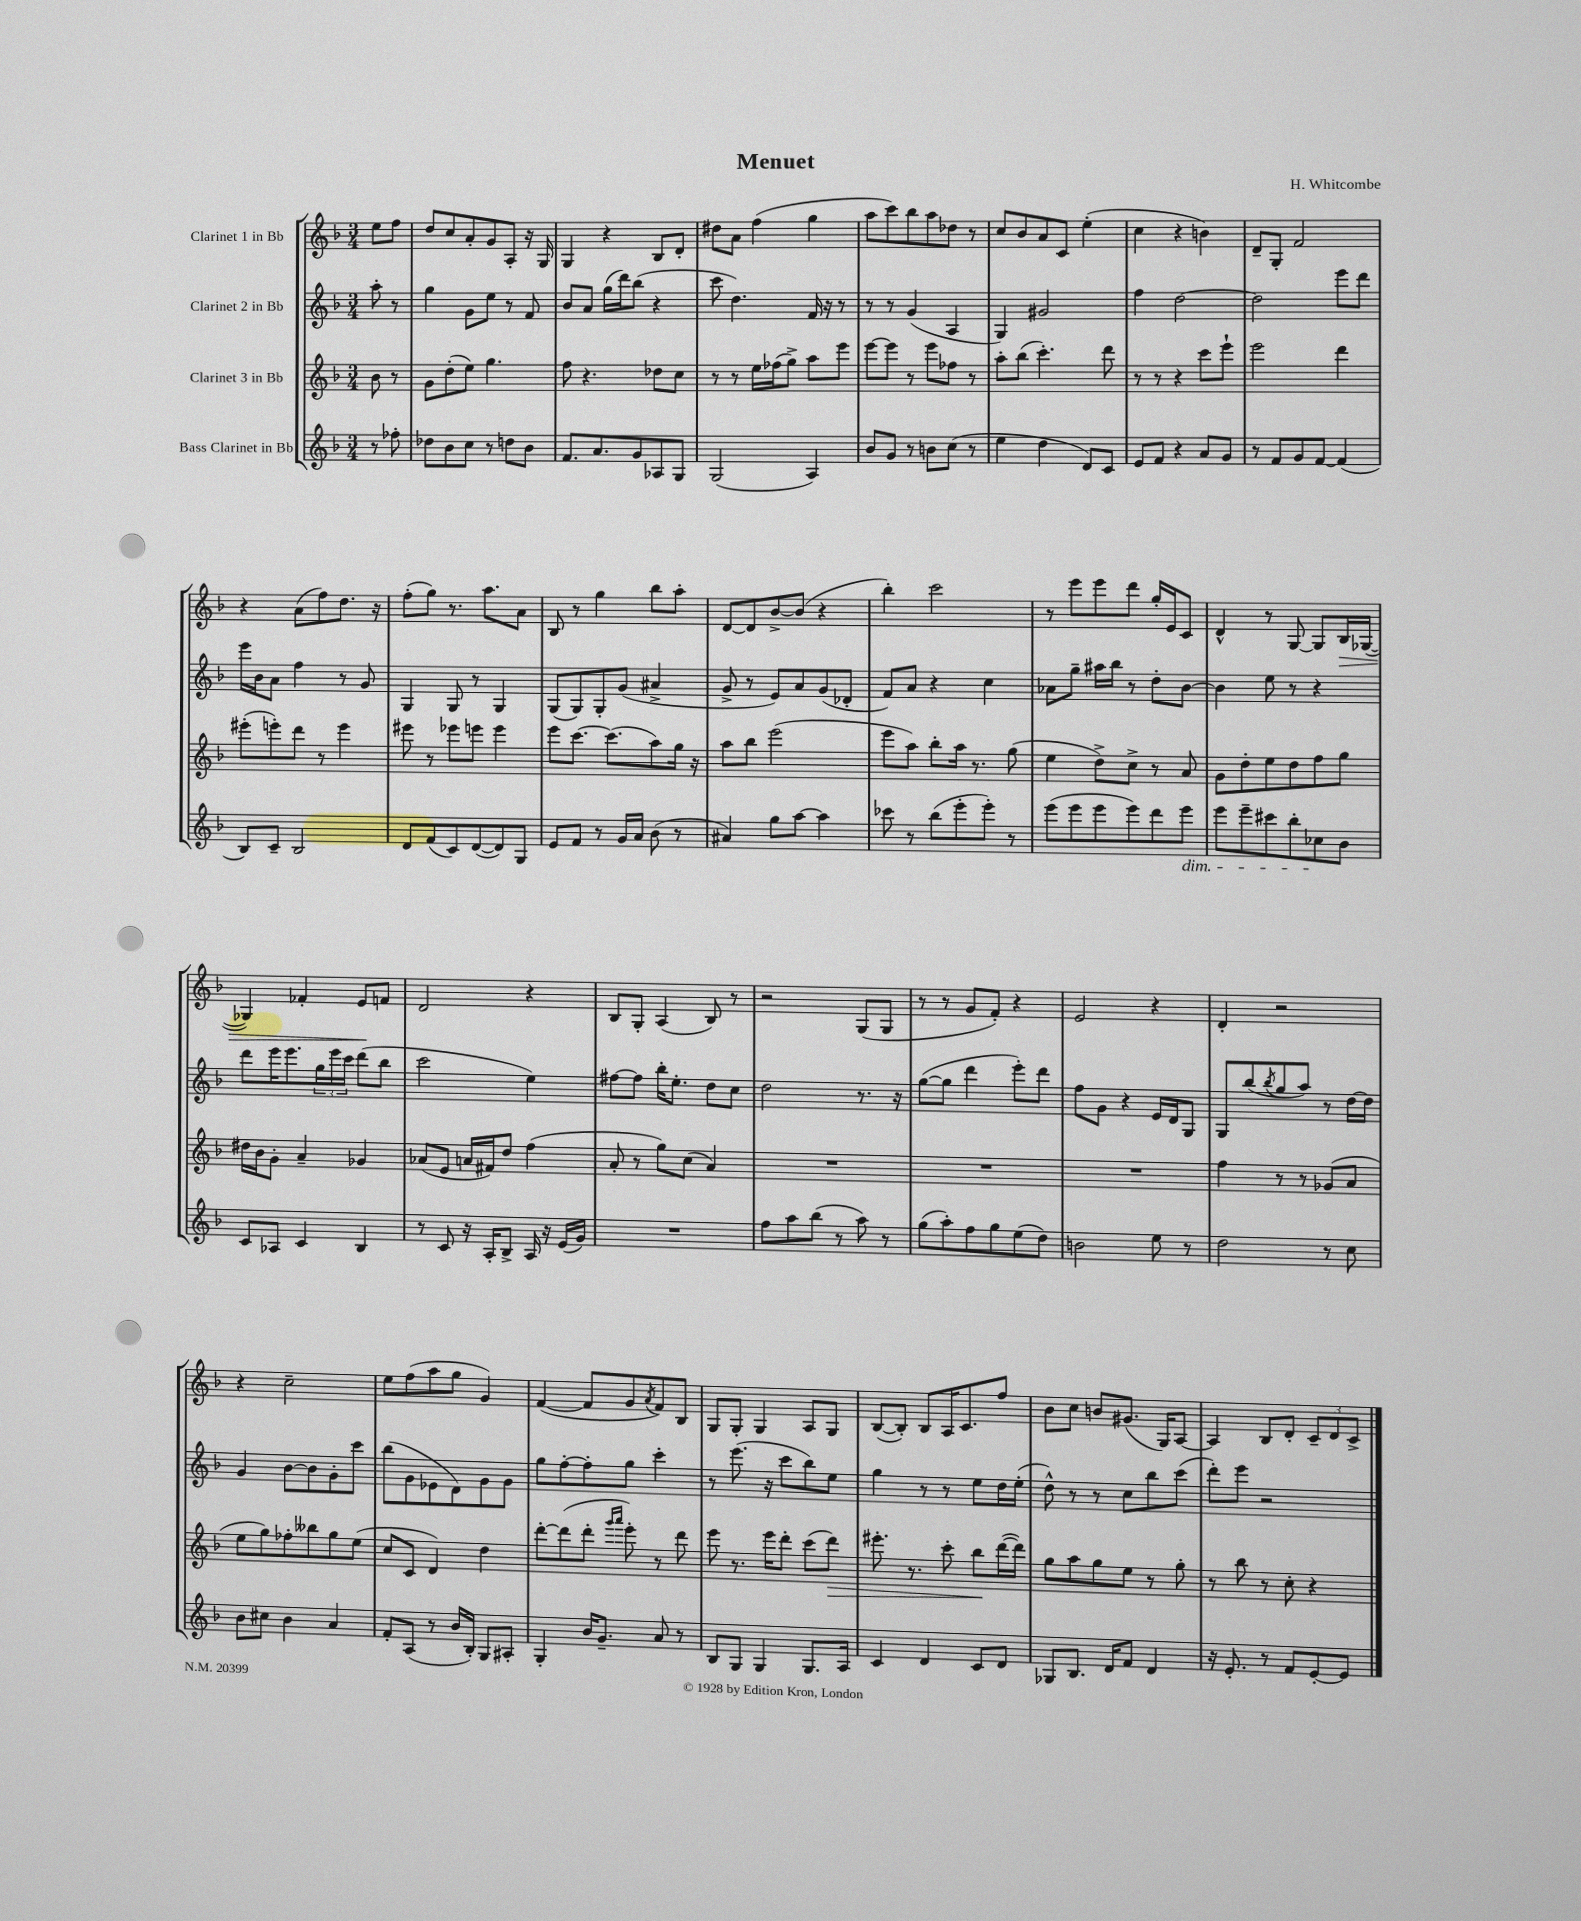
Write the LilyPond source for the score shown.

\header { title = "Menuet" composer = "H. Whitcombe" }
<<
\new StaffGroup <<
\new Staff = "s0" \with { instrumentName = "Clarinet 1 in Bb" } {
    \clef treble \key f \major \numericTimeSignature \time 3/4 \partial 4
    e''8 f''8 |
    d''8 c''8 a'8-. g'8 a8-. r16 g16 |
    g4 r4 bes8 d'8-. |
    dis''8 a'8 f''4( g''4 |
    a''8 c'''8) bes''8 a''8 des''8 r8 |
    c''8 bes'8 a'8 c'8 e''4-.( |
    c''4 r4 b'4) |
    d'8-- g8-. f'2 |
    r4 a'8( f''8) d''8. r16 |
    f''8-.( g''8) r8. a''8. a'8 |
    bes8 r8 g''4 bes''8 a''8-. |
    d'8~ d'8 bes'8~-> bes'8( r4 |
    bes''4-.) c'''2 |
    r8 e'''8 e'''8 d'''8 g''16-. e'16 c'8 |
    d'4-^ r8 g8~ g8 bes16\> ges16~( |
    ges4) fes'4-. e'8\! f'8 |
    d'2 r4 |
    bes8 g8-. a4( bes8) r8 |
    r2 g8( g8 |
    r8 r8 g'8 f'8-.) r4 |
    e'2 r4 |
    d'4-. r2 |
    r4 c''2-- |
    e''8 f''8( a''8 g''8 g'4) |
    f'4~( f'8 g'8 \acciaccatura { a'8 } f'8) bes8 |
    g8 g8-. g4 a8 g8 |
    bes8~( bes8-.) bes8 a16 c'8. f''8 |
    bes'8 c''8 b'8 gis'8.( g16) a8~ |
    a4 bes8 d'8-. \tuplet 3/2 { c'8-- d'8 c'8-> } \bar "|." |
}
\new Staff = "s1" \with { instrumentName = "Clarinet 2 in Bb" } {
    \clef treble \key f \major \numericTimeSignature \time 3/4 \partial 4
    a''8-. r8 |
    g''4 g'8 e''8 r8 f'8 |
    bes'8 a'8 g''16( d'''16) bes''8( r4 |
    c'''8 d''4.) f'16 r16 r8 |
    r8 r8 g'4( a4 |
    g4) gis'2 |
    f''4 d''2~ |
    d''2 e'''8 d'''8 |
    e'''16 bes'16 a'8 f''4 r8 g'8 |
    g4 g8 r8 g4 |
    g8( g8) g8-. g'8( ais'4-> |
    g'8-> r8 e'8) a'8 g'8( des'8-. |
    f'8) a'8 r4 c''4 |
    aes'8 g''8-- ais''16 bes''16 r8 d''8-. bes'8~ |
    bes'4 e''8 r8 r4 |
    d'''8 e'''16 e'''8. \tuplet 3/2 { g''16 e'''16 c'''16 } d'''8( bes''8 |
    c'''2 e''4) |
    fis''8~ fis''8 bes''16-. e''8.-. d''8 c''8 |
    d''2 r8. r16 |
    g''8~( g''8 d'''4 e'''8-.) d'''8 |
    f''8 g'8 r4 e'16 d'16 g8 |
    g8 bes''8( \acciaccatura { bes''8 } g''8 a''8) r8 d''16~ d''16 |
    g'4 bes'8~ bes'8 g'8-. c'''8 |
    bes''8( g'8 ees'8 d'8) g'8 g'8 |
    g''8 f''8~-. f''8-. g''8 c'''4-. |
    r8 e'''8.( r16 c'''8 bes''8) e''8 |
    g''4 r8 r8 e''8 d''16 e''16-.( |
    d''8-^) r8 r8 c''8 bes''8 c'''8( |
    d'''8-.) e'''8 r2 \bar "|." |
}
\new Staff = "s2" \with { instrumentName = "Clarinet 3 in Bb" } {
    \clef treble \key f \major \numericTimeSignature \time 3/4 \partial 4
    bes'8 r8 |
    g'8 d''8-.( e''8) g''4. |
    f''8 r4. des''8 c''8 |
    r8 r8 e''16 fes''16( g''8->) a''8 e'''8 |
    e'''8~ e'''8 r8 e'''8 fes''8 r8 |
    a''8-. bes''8( c'''4.-.) d'''8 |
    r8 r8 r4 c'''8 e'''8-! |
    e'''2 d'''4 |
    eis'''8-.( e'''8-.) d'''8 r8 e'''4 |
    eis'''8 r8 ees'''8 e'''8 e'''4 |
    e'''8 c'''8.~ c'''8.( a''8) g''16 r16 |
    a''8 bes''8 e'''2( |
    e'''8 a''8) bes''8-. a''16 r8. g''8( |
    e''4 d''8->) c''8-> r8 a'8 |
    g'8 d''8-. e''8 d''8 f''8 g''8 |
    dis''16 bes'16 g'8-. a'4-- ges'4 |
    aes'8( e'8 a'16 fis'16) d''8 f''4( |
    a'8-. r8 g''8) c''8( a'4) |
    R2. |
    R2. |
    R2. |
    f''4 r8 r8 ges'8( a'8 |
    e''8 g''8) fes''8-. beses''8 g''8 e''8( |
    c''8 c'8 d'4) d''4 |
    d'''8~-. d'''8( d'''8-. \grace { g'''16 a'''16 } e'''8-.) r8 d'''8 |
    e'''8 r8. e'''16 d'''8-. c'''8( d'''8\>) |
    eis'''8.-. r8. c'''8-. bes''8\! d'''16~( d'''16) |
    g''8 a''8 g''8 e''8 r8 g''8-. |
    r8 bes''8 r8 c''8-. r4 \bar "|." |
}
\new Staff = "s3" \with { instrumentName = "Bass Clarinet in Bb" } {
    \clef treble \key f \major \numericTimeSignature \time 3/4 \partial 4
    r8 fes''8-. |
    des''8 bes'8 c''8 r8 d''8 bes'8 |
    f'8. a'8. g'8 aes8 g8 |
    g2( a4) |
    bes'8 g'8 r8 b'8 c''8( r8 |
    e''4 d''4 d'8) c'8 |
    e'8 f'8 r4 a'8 g'8 |
    r8 f'8 g'8 f'8~ f'4( |
    bes8) c'8-- bes2 |
    d'8 f'8( c'8) d'8~( d'8) g8 |
    e'8 f'8 r8 g'16 a'16 bes'8( r8 |
    ais'4) g''8 a''8~ a''4 |
    ces'''8 r8 bes''8( e'''8-. e'''8-.) r8 |
    e'''8( e'''8 e'''8 e'''8) d'''8 e'''8\dim |
    e'''8 e'''8-- cis'''8 bes''8-. ces''8\! bes'8 |
    c'8 aes8 c'4 bes4 |
    r8 c'8 r16 a16-. bes8-> a16 r16 e'16( g'16) |
    R2. |
    f''8 a''8 bes''8( r8 a''8) r8 |
    g''8( a''8-.) f''8 g''8 e''8( d''8) |
    b'2 e''8 r8 |
    d''2 r8 c''8 |
    bes'8 cis''8 bes'4 a'4 |
    f'8-. a8( r8 bes'16 bes16-.) g8 ais8-. |
    g4-. bes'16 g'8.-- a'8 r8 |
    bes8 g8 g4 g8. a16 |
    c'4 d'4 c'8 d'8 |
    ges8 bes8. d'16 f'8 d'4 |
    r16 e'8.-. r8 f'8 e'8~-. e'8 \bar "|." |
}
>>
>>
\layout { \context { \Score \remove "Bar_number_engraver" } }
